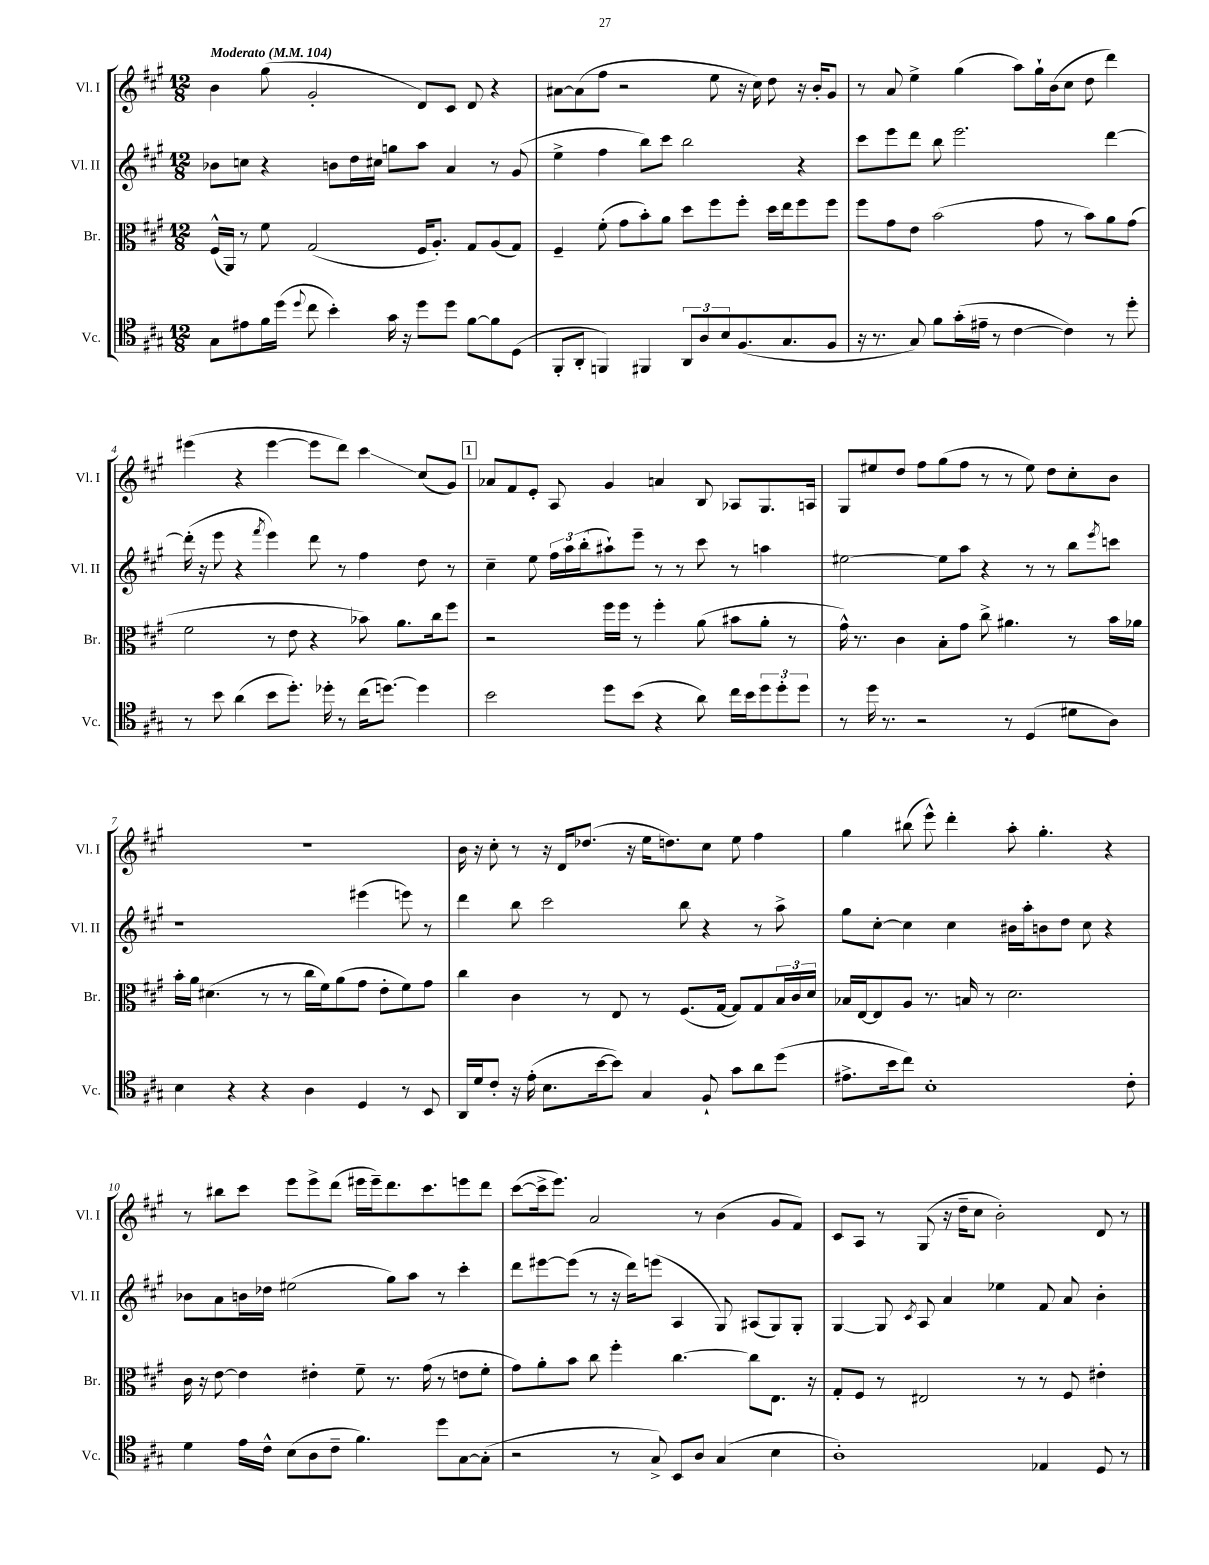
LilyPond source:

<<
\new StaffGroup <<
\new Staff = "s0" \with { instrumentName = "Vl. I" shortInstrumentName = "Vl. I" } {
    \clef treble \key a \major \numericTimeSignature \time 12/8 \tempo "Moderato" 4 = 104
    b'4 gis''8( gis'2-. d'8) cis'8 d'8 r4 |
    ais'8~ ais'8( fis''8 r2 e''8 r16 cis''16) d''8 r16 b'16-. gis'8 |
    r8 a'8 e''4-> gis''4( a''8) gis''16-! b'16( cis''8 d''8 d'''4) |
    eis'''4( r4 eis'''4~ eis'''8 d'''8) cis'''4\glissando cis''8( gis'8) |
    \mark \markup { \box "1" } aes'8 fis'8 e'8-. a8 gis'4 a'4 b8 aes8 gis8. a16 |
    gis8 eis''8 d''8 fis''8 gis''8( fis''8 r8 r8 eis''8) d''8 cis''8-. b'8 |
    R1. |
    b'16 r16 cis''8-. r8 r16 d'16 des''8.( r16 e''16 d''8.) cis''8 e''8 fis''4 |
    gis''4 bis''8( e'''8-^) d'''4-. a''8-. gis''4.-. r4 |
    r8 bis''8 cis'''8 e'''8 e'''8-> d'''8( eis'''16 eis'''16--) d'''8. cis'''8. e'''8 d'''8 |
    cis'''8~( cis'''16-> e'''8.) a'2 r8 b'4( gis'8 fis'8) |
    cis'8 a8 r8 gis8( r16 d''16-- cis''8 b'2-.) d'8 r8 \bar "|." |
}
\new Staff = "s1" \with { instrumentName = "Vl. II" shortInstrumentName = "Vl. II" } {
    \clef treble \key a \major \numericTimeSignature \time 12/8
    bes'8 c''8 r4 b'8 d''16 cis''16 g''8 a''8 a'4 r8 gis'8( |
    e''4-> fis''4 b''8) cis'''8 b''2 r4 |
    cis'''8 e'''8 d'''8 b''8 e'''2. d'''4~ |
    d'''16-.( r16 e'''8 r4 \acciaccatura { fis'''8 } e'''4) d'''8 r8 fis''4 d''8 r8 |
    \mark \markup { \box "1" } cis''4-- e''8 \tuplet 3/2 { fis''16 a''16 b''16-.( } ais''8-!) e'''8-- r8 r8 cis'''8 r8 a''4 |
    eis''2~ eis''8 a''8 r4 r8 r8 b''8 \acciaccatura { e'''8 } c'''8 |
    r1 eis'''4( e'''8) r8 |
    d'''4 b''8 cis'''2 b''8 r4 r8 a''8-> |
    gis''8 cis''8~-. cis''4 cis''4 bis'16 a''16-. b'8 d''8 cis''8 r4 |
    bes'8 a'8 b'16 des''16 eis''2( gis''8) a''8 r8 cis'''4-. |
    d'''8 eis'''8~ eis'''8( r8 r16 d'''16) e'''8( a4 gis8) ais8( gis8) gis8-. |
    gis4~ gis8 \acciaccatura { cis'8 } a8 a'4 ees''4 fis'8 a'8 b'4-. \bar "|." |
}
\new Staff = "s2" \with { instrumentName = "Br." shortInstrumentName = "Br." } {
    \clef alto \key a \major \numericTimeSignature \time 12/8
    fis16-^( a,16) r8 fis'8 gis2( fis16 a8.-.) gis8 a8( gis8) |
    fis4-- fis'8-.( gis'8 b'8-.) a'8 d''8 fis''8 fis''8-. d''16 e''16 fis''8 fis''8 |
    fis''8 gis'8 e'8 b'2( gis'8 r8 b'8) a'8 gis'8( |
    fis'2 r8 e'8 r4 bes'8) a'8. cis''16 fis''8 |
    \mark \markup { \box "1" } r2 fis''16 fis''16 r8 fis''4-. a'8( bis'8 a'8-. r8 |
    gis'16-^) r8. cis'4 b8-. gis'8 cis''8-> ais'4. r8 b'16 aes'16 |
    b'16-. a'16 dis'4.( r8 r8 cis''16 fis'16) a'8( gis'8 e'8-. fis'8) gis'8 |
    cis''4 cis'4 r8 e8 r8 fis8.( gis16~ gis8) gis8 \tuplet 3/2 { b16 cis'16 d'16 } |
    bes16 e16~ e8 a8 r8. b16 r8 d'2. |
    cis'16 r16 e'8~ e'4 eis'4-. fis'8-- r8. gis'16( r8 e'8 fis'8-. |
    gis'8) a'8-. b'8 cis''8 fis''4-. cis''4.~ cis''8 e8. r16 |
    gis8-. fis8 r8 eis2 r8 r8 fis8 eis'4-. \bar "|." |
}
\new Staff = "s3" \with { instrumentName = "Vc." shortInstrumentName = "Vc." } {
    \clef tenor \key a \major \numericTimeSignature \time 12/8
    gis8 eis'8 fis'16 d''16( \appoggiatura { d''8 } cis''8 b'4-.) gis'16 r16 d''8 d''8 fis'8~ fis'8 d8( |
    fis,8-. a,8-. f,4) fis,4 \tuplet 3/2 { a,8 a8 b8 } fis8.( gis8. fis8 |
    r16 r8. gis8) fis'8 gis'16-.( eis'16-- r8 cis'4~ cis'4) r8 d''8-. |
    r8 b'8 a'4( b'8 d''8.-.) des''16-. r8 cis''16( d''8.~) d''4 |
    \mark \markup { \box "1" } b'2 d''8 b'8( r4 a'8) cis''16 b'16 \tuplet 3/2 { d''8 d''8-. d''8 } |
    r8 d''16 r8. r2 r8 d4( dis'8 a8) |
    b4 r4 r4 a4 d4 r8 b,8 |
    a,16 d'16 cis'8-. r16 e'16-.( b8. b'16~ b'8) gis4 fis8-! gis'8 a'8 d''8( |
    eis'8.-> b'16 cis''8) b1-. cis'8-. |
    d'4 e'16 cis'16-^ b8( a8 cis'8-- fis'4.) d''8 gis8~ gis8-.( |
    r2 r8 gis8->) b,8 a8 gis4( b4 |
    a1-.) ees4 d8 r8 \bar "|." |
}
>>
>>
